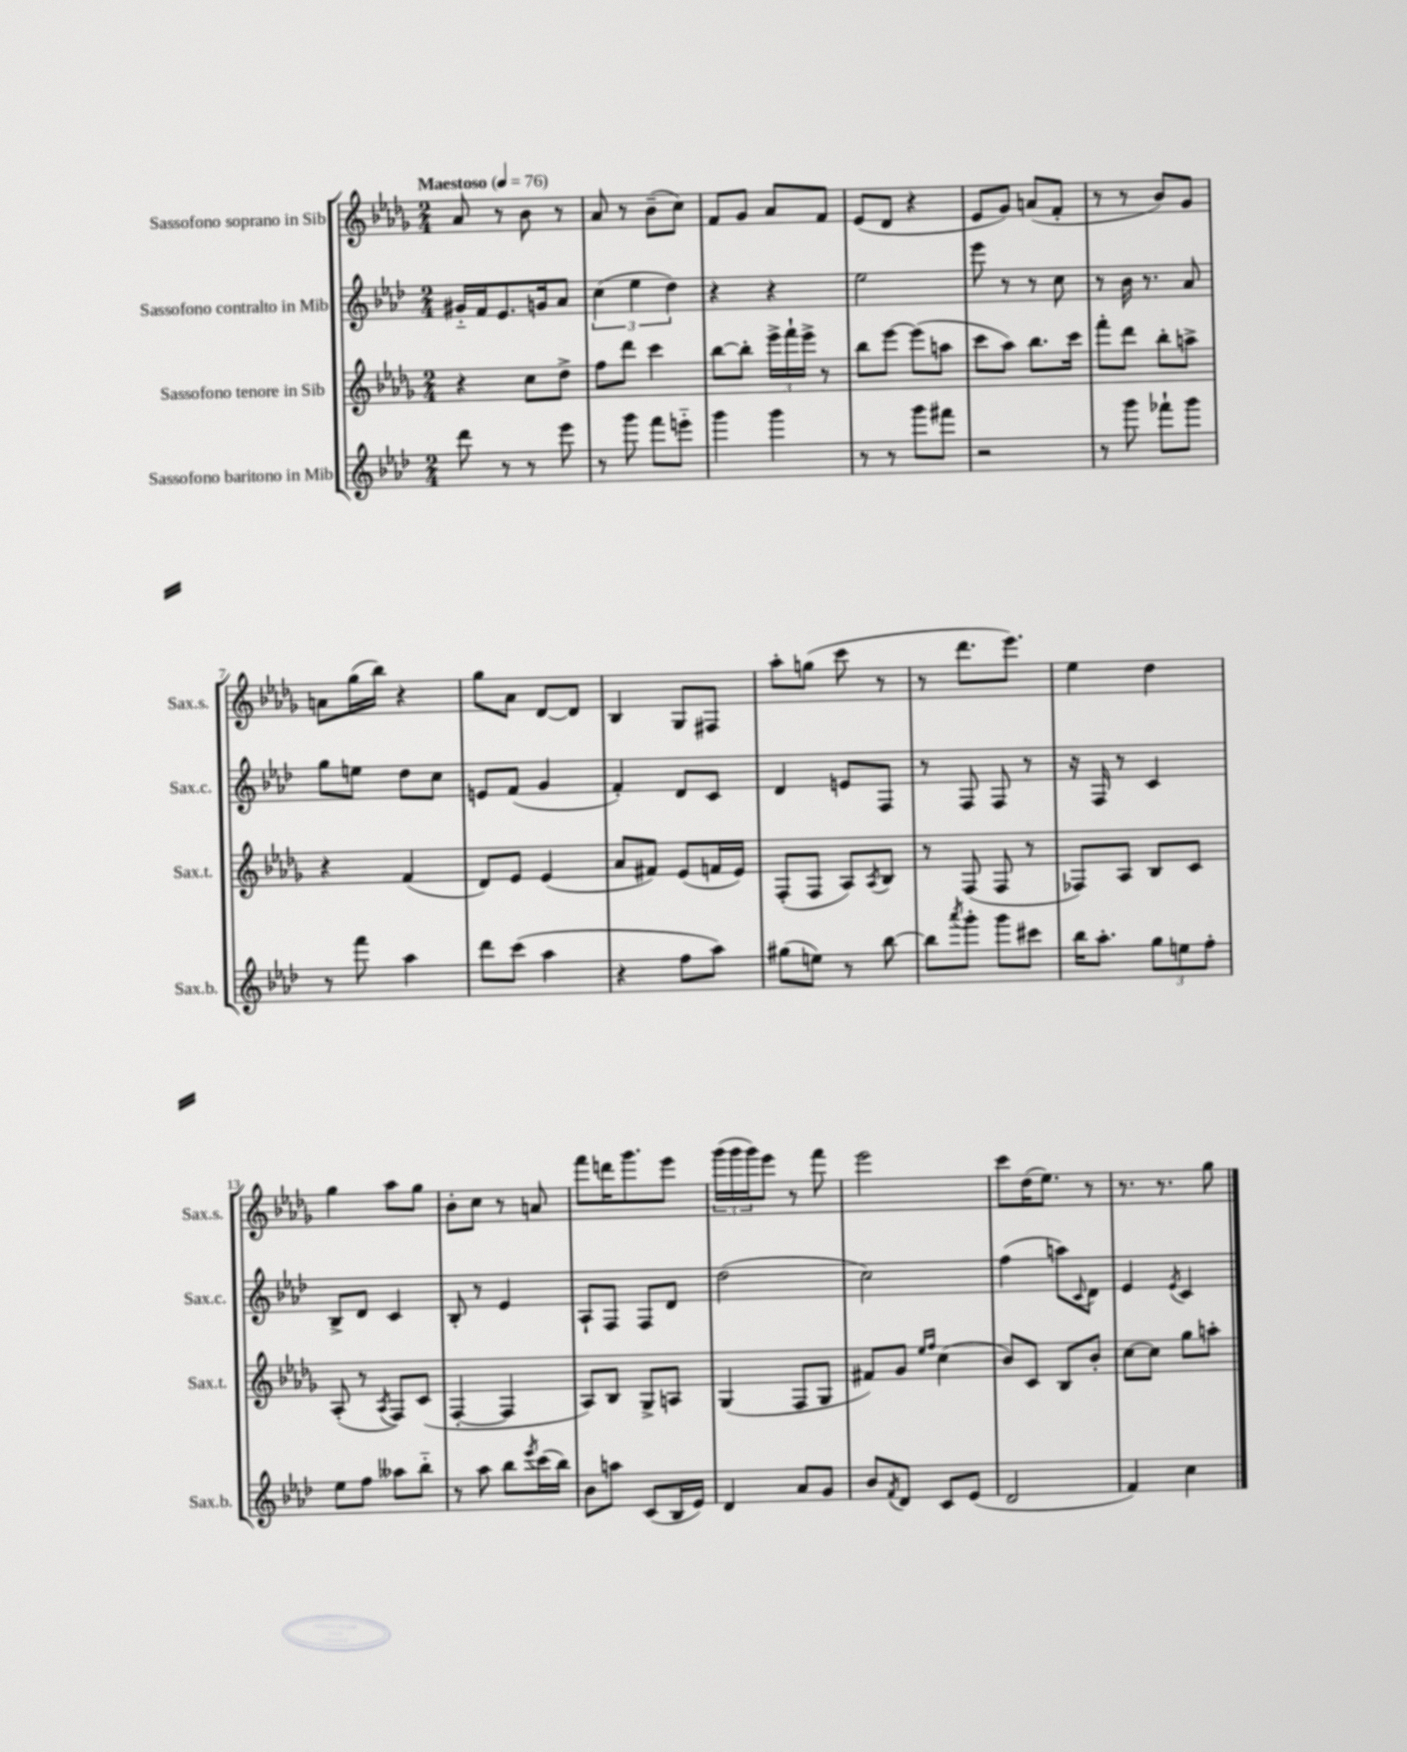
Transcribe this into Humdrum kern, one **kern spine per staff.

**kern	**kern	**kern	**kern
*part4	*part3	*part2	*part1
*staff4	*staff3	*staff2	*staff1
*I"Sassofono baritono in Mib	*I"Sassofono tenore in Sib	*I"Sassofono contralto in Mib	*I"Sassofono soprano in Sib
*I'Sax.b.	*I'Sax.t.	*I'Sax.c.	*I'Sax.s.
*clefG2	*clefG2	*clefG2	*clefG2
*k[b-e-a-d-]	*k[b-e-a-d-g-]	*k[b-e-a-d-]	*k[b-e-a-d-g-]
*M2/4	*M2/4	*M2/4	*M2/4
*MM76	*MM76	*MM76	*MM76
=1	=1	=1	=1
!	!	!	!LO:TX:a:B:t=Maestoso
8ddd-\	4r	16g#X/LL	8a-/
.	.	16f/J	.
8r	.	8.e-/	8r
8r	8cc\L	.	8b-\
.	.	16gn/k	.
8eee-\	8dd-^\J	8a-/J	8r
=2	=2	=2	=2
8r	8ff\L	(6cc\	8a-/
8ggg\	8ddd-\J	.	8r
.	.	6ee-\	.
8fff\L	4ccc\	.	(8b-~\L
.	.	6dd-\)	.
8eeen\J	.	.	8cc\J)
=3	=3	=3	=3
4ggg\	[8bb-\L	4r	8f/L
.	8bb-'\J]	.	8g-/J
4ggg\	24eee-^\LL	4r	8a-/L
.	24fff`\	.	.
.	24eee-^\JJ	.	.
.	8r	.	8f/J
=4	=4	=4	=4
8r	8bb-\L	2ee-\	(8e-/L
8r	[8eee-\J	.	8d-/J
8ggg\L	(8eee-\L]	.	4r
8fff#X\J	8aan\J	.	.
=5	=5	=5	=5
2r	8ccc\L	8eee-\	8e-/L
.	8aa-\J)	8r	8g-/J)
.	8.bb-\L	8r	(8an/L
.	.	8cc\	8f'/J
.	16ccc\Jk	.	.
=6	=6	=6	=6
8r	8fff'\L	8r	8r
8ggg\	8ddd-\J	16b-\	8r
.	.	8.r	.
8fff-X`\L	8bb-'\L	.	8b-/L)
8ggg\J	8aan^\J	8a-/	8g-/J
!!LO:LB:g=z
=7	=7	=7	=7
8r	4r	8gg\L	8an\L
8fff\	.	8een\J	(16gg-\L
.	.	.	16bb-\JJ)
4aa-\	(4f/	8dd-\L	4r
.	.	8cc\J	.
=8	=8	=8	=8
8ddd-\L	8d-/L)	8en/L	8gg-\L
(8ccc\J	8e-/J	(8f/J	8a-\J
4aa-\	(4e-/	4g/	[8d-/L
.	.	.	8d-/J]
=9	=9	=9	=9
4r	8a-/L	4f'/)	4B-/
.	8f#X/J)	.	.
8ff\L	(8e-/L	8d-/L	8G-/L
8aa-\J)	16fn/L	8c/J	8F#X/J
.	16e-/JJ)	.	.
=10	=10	=10	=10
(8gg#X\L	(8F'/L	4d-/	8aa-'\L
8een\J)	8F/J	.	(8ggn\J
8r	8A-/L)	8en/L	8ccc\
.	8qA-/	.	.
[8bb-\	8B-/J	8F/J	8r
=11	=11	=11	=11
8bb-\L]	8r	8r	8r
8qaaa-/	.	.	.
8ggg'\J	(8F/	8F/	8.ddd-\L
8ggg\L	8F/	8F/	.
.	.	.	8.eee-\J)
8ccc#X\J	8r	8r	.
=12	=12	=12	=12
16bb-\KL	8F-X/L)	16r	4ee-\
8.aa-'\J	.	16F/	.
.	8A-/J	8r	.
12gg\L	8B-/L	4c/	4dd-\
12een\	.	.	.
.	8c/J	.	.
12ff'\J	.	.	.
!!LO:LB:g=z
=13	=13	=13	=13
8ee-\L	(8A-'/	8B-^/L	4gg-\
8ff\J	8r	8d-/J	.
.	8qA-/	.	.
8aa--X\L	8F/L)	4c/	8aa-\L
8bb-\J	(8c/J	.	8gg-\J
=14	=14	=14	=14
8r	[4F'/	8B-'/	8b-'\L
8aa-\	.	8r	8cc\J
8bb-\L	4F/]	4e-/	8r
8qeee-/	.	.	.
(16ccc\L	.	.	8an/
16bb-\JJ)	.	.	.
=15	=15	=15	=15
8b-\L	8A-/L)	8A-`/L	8fff\L
8aan\J	8B-/J	8F/J	16dddn\K
.	.	.	8.ggg-\
(8c/L	8G-^/L	8F/L	.
16B-/L	8An/J	8d-/J	8eee-\J
16e-/JJ)	.	.	.
=16	=16	=16	=16
4d-/	(4G-/	(2dd-\	(24ggg-\LL
.	.	.	24ggg-\
.	.	.	24ggg-\J)
.	.	.	8eee-\J
8a-/L	8F/L	.	8r
8g/J	8G-/J	.	8fff\
=17	=17	=17	=17
8b-/L	8f#X/L)	2cc\)	2eee-\
8qf/	.	.	.
8d-/J	8g-/J	.	.
.	16qqee-/LL	.	.
.	16qqff/JJ	.	.
8c/L	(4cc\	.	.
(8e-/J	.	.	.
=18	=18	=18	=18
2d-/	8b-/L)	(4ff\	8ccc\L
.	8c/J	.	(16dd-\K
.	.	.	8.ee-\J)
.	8B-/L	8aan\L)	.
.	.	8qqc/	.
.	8b-'/J	8d-\J	8r
=19	=19	=19	=19
4f/)	[8cc\L	4e-/	8.r
.	8cc\J]	.	.
.	.	.	8.r
.	.	8qe-/	.
4cc\	8gg-\L	4c/	.
.	8aan'\J	.	8gg-\
==	==	==	==
*-	*-	*-	*-
